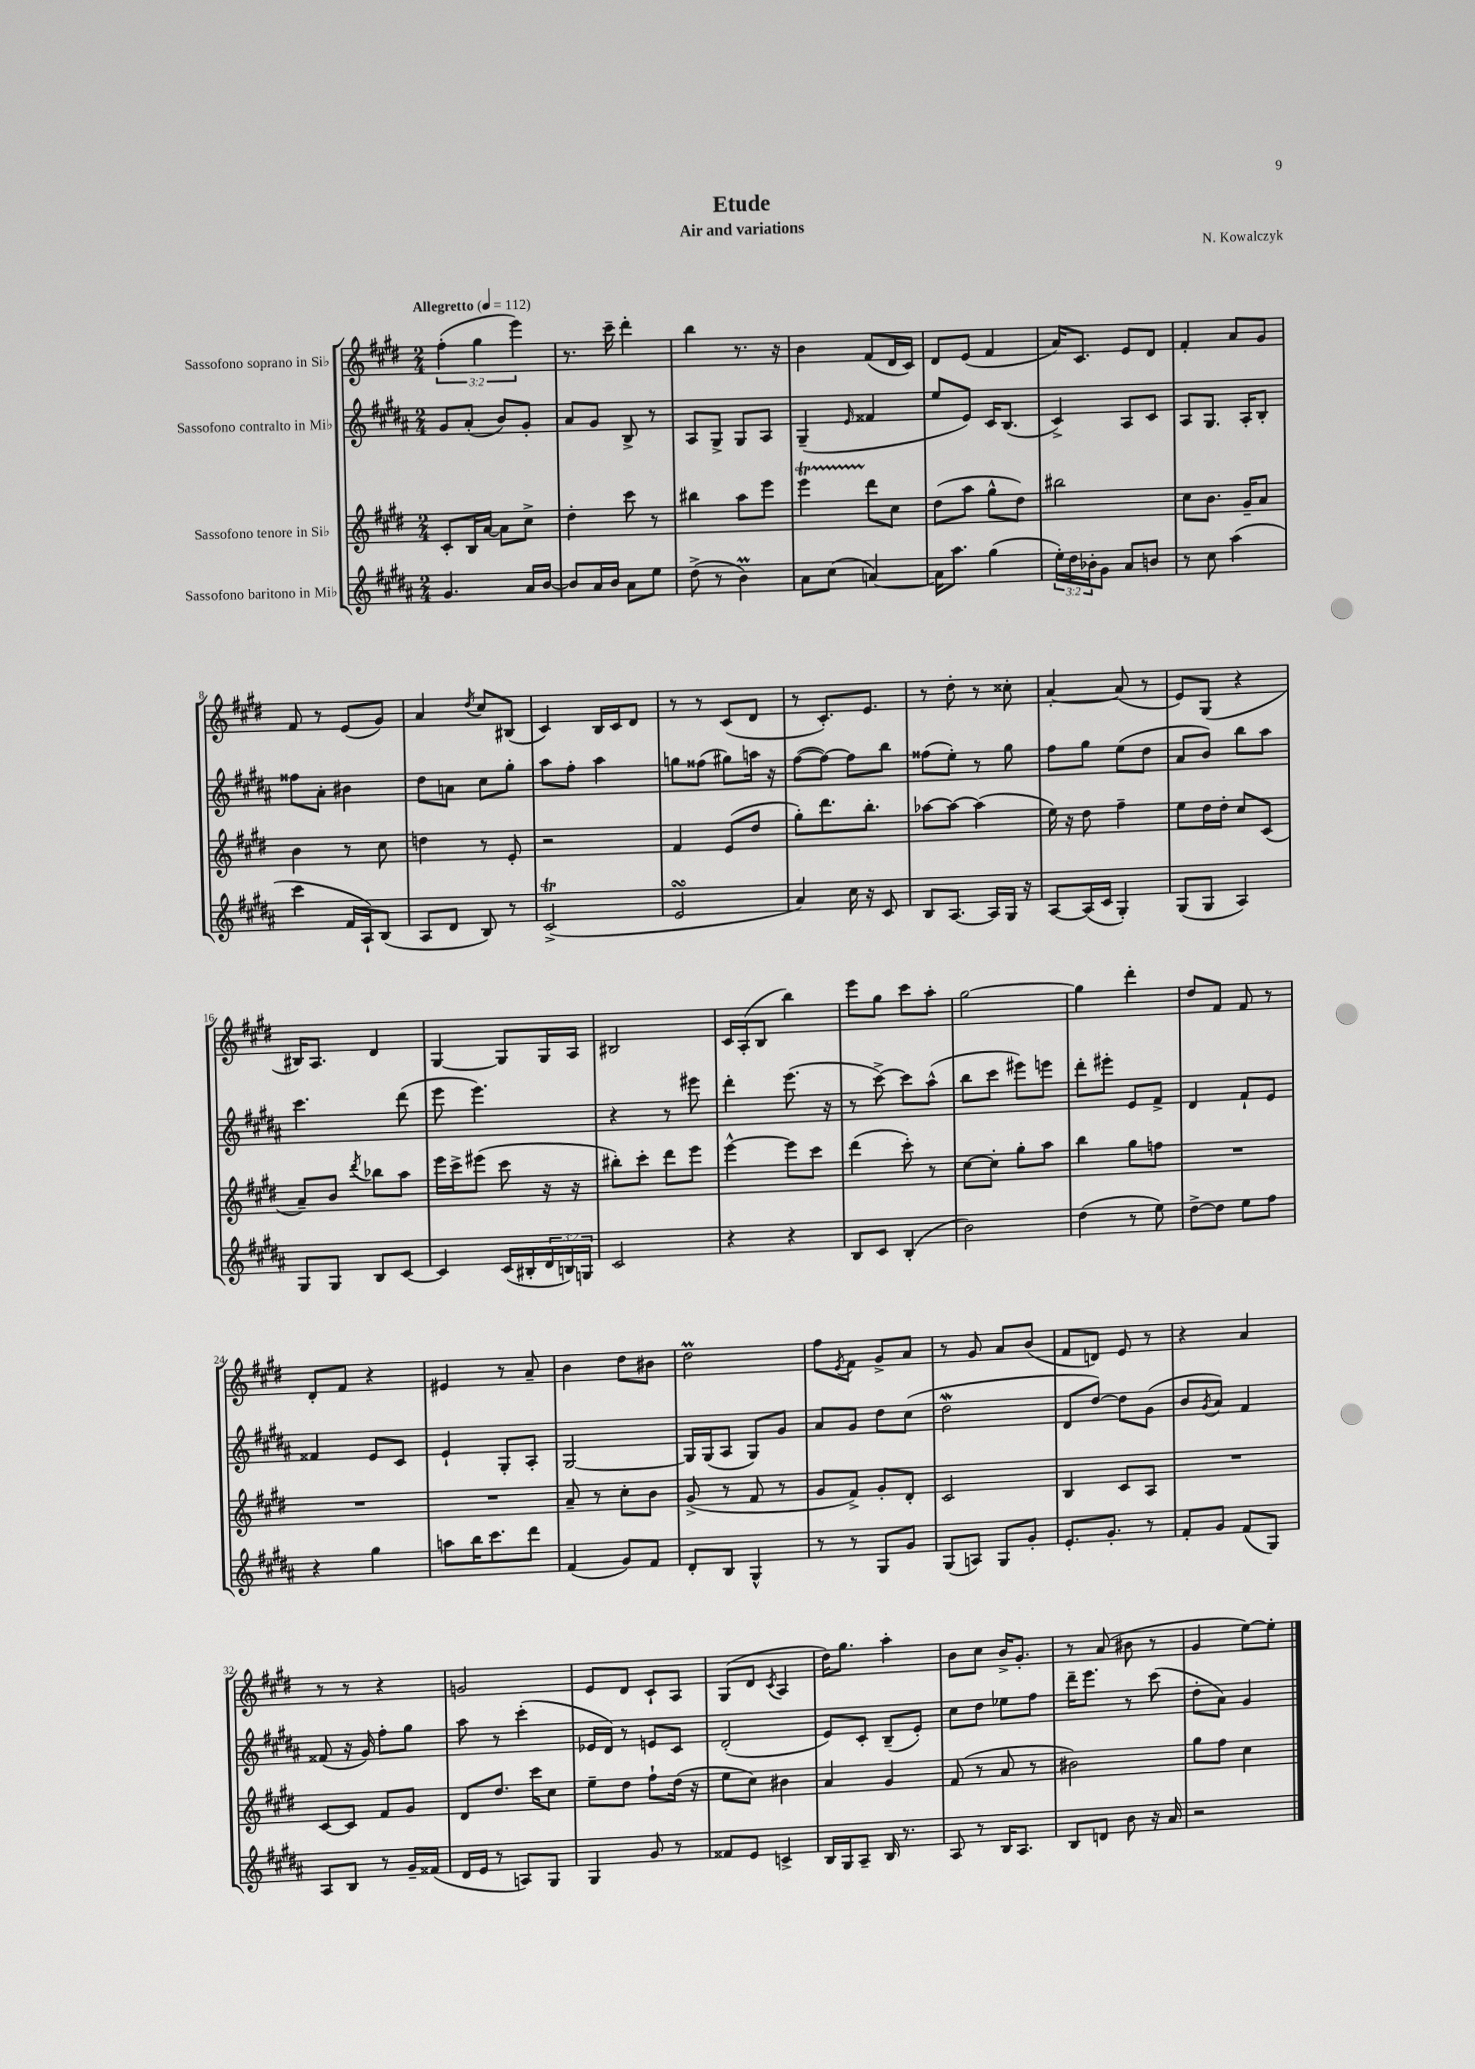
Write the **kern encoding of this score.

**kern	**kern	**kern	**kern
*staff4	*staff3	*staff2	*staff1
*clefG2	*clefG2	*clefG2	*clefG2
*k[f#c#g#d#a#]	*k[f#c#g#d#]	*k[f#c#g#d#a#]	*k[f#c#g#d#]
*M2/4	*M2/4	*M2/4	*M2/4
*MM112	*MM112	*MM112	*MM112
4.g#	8c#'	8g#	(6ff#'
.	16B	(8a#'	.
.	.	.	6gg#
.	[16a	.	.
.	8a]	8b)	.
.	.	.	6eee)
16a#	8cc#^	8g#'	.
[16b	.	.	.
=	=	=	=
8b]	4dd#'	8a#	8.r
16a#	.	8g#	.
16b	.	.	16ccc#~
8a#	8ccc#	8B^	4ddd#'
8ee	8r	8r	.
=	=	=	=
(8dd#^	4bb#	8A#	4bb
8r	.	8G#^	.
4b)	8aa	8G#	8.r
.	8eee	8A#	.
.	.	.	16r
=	=	=	=
8a#	4eee	(4G#~	4b
(8cc#	.	.	.
.	.	16qqe	.
[4a)	8ddd#	4f##	(8f#
.	8cc#	.	16d#
.	.	.	16c#)
=	=	=	=
16a]	(8dd#	8ee	8d#
8.aa#	.	.	.
.	8aa	8e)	(8e
(4gg#	8gg#^^	16c#	4f#
.	.	(8.B	.
.	8dd#)	.	.
=	=	=	=
24ee')	2bb#	4c#^)	16a)
24dd#	.	.	.
.	.	.	8.c#
24b-'	.	.	.
8g#	.	.	.
8a#	.	8A#	8e
8b	.	8c#	8d#
=	=	=	=
8r	8cc#	8A#	4f#'
8cc#	8.b	8.G#	.
(4aa#	.	.	8a
.	16g#~	16A#'	.
.	8a	8B'	8g#
=	=	=	=
4ccc#	4b	8ff##	8f#
.	.	8a#'	8r
16f#	8r	4b#	(8e
16A#`)	.	.	.
(8B	8cc#	.	8g#)
=	=	=	=
8A#	4dd	8dd#	4a
8d#	.	8a	.
.	.	.	8qdd#
8B)	8r	8cc#	8cc#
8r	8e'	8gg#'	(8B#
=	=	=	=
(2c#^	2r	8aa#	4c#)
.	.	8ff#'	.
.	.	4aa#	16B
.	.	.	16c#
.	.	.	8d#
=	=	=	=
2e	4f#	8gg	8r
.	.	(8ff##	8r
.	(8e	8gg#)	(8c#
.	8dd#	16aa	8d#
.	.	16r	.
=	=	=	=
4a#)	8gg#')	([8ff#	8r
.	8.ddd#	8ff#_)	8.c#')
16cc#	.	8ff#]	.
16r	8.bb'	.	8.e
8c#	.	8bb	.
=	=	=	=
8B	[8aa-	(8ff##	8r
[8.A#	8aa-_	8ee')	8dd#'
.	(4aa-]	8r	8r
16A#]	.	.	.
16G#	.	8gg#	8cc##'
16r	.	.	.
=	=	=	=
[8A#	16ee)	8ff#	[4a'
.	16r	.	.
(16A#]	8dd#	8gg#	.
16c#	.	.	.
4G#')	4ff#~	(8ee	(8a]
.	.	8dd#	8r
=	=	=	=
(8G#	8ee	8a#	8e)
8G#	16dd#	8b)	(8G#
.	16dd#'	.	.
4A#)	8cc#	8bb	4r
.	(8c#	8aa#	.
=	=	=	=
8G#	8a~)	4.ccc#	16B#)
.	.	.	8.A
8G#	8b	.	.
.	8qddd#	.	.
8B	8bb-	.	4d#
[8c#	8aa	(8ddd#	.
=	=	=	=
4c#]	16eee	8eee	[4G#
.	16ccc#^	.	.
.	(8eee#	4.eee)	.
(16c#	8ccc#	.	8G#]
16B#'	.	.	.
24d#	16r	.	16G#
24B)	.	.	.
.	16r	.	16A
24G	.	.	.
=	=	=	=
2c#	8bb#')	4r	2B#
.	8ccc#'	.	.
.	8ddd#	8r	.
.	8eee	8eee#	.
=	=	=	=
4r	[4eee^^	4ddd#'	16c#
.	.	.	(16A'
.	.	.	8B
4r	8eee]	(8.eee	4bb)
.	8ccc#	.	.
.	.	16r	.
=	=	=	=
8B	(4ddd#	8r	8eee
8c#	.	[8ccc#^)	8gg#
(4B'	8ccc#')	8ccc#]	8ccc#
.	8r	(8aa#^^	8aa'
=	=	=	=
2b)	[8cc#	8bb	[2gg#
.	8cc#']	8ccc#	.
.	8gg#'	8eee#)	.
.	8aa	8eee	.
=	=	=	=
(4dd#	4bb	8ddd#'	4gg#]
.	.	8eee#'	.
8r	8gg#	8e	4ddd#'
8ee)	8ff	8f#^	.
=	=	=	=
[8dd#^	2r	4d#	8dd#
8dd#]	.	.	8f#
8ee	.	8f#`	8f#
8ff#	.	8e	8r
=	=	=	=
4r	2r	4f##	8d#'
.	.	.	8f#
4gg#	.	8e	4r
.	.	8c#	.
=	=	=	=
8aa	2r	4e`	4e#
16bb	.	.	.
8.ccc#	.	.	.
.	.	8G#'	8r
8ddd#	.	8A#'	8a~
=	=	=	=
(4f#	8a~	[2G#	4b
.	8r	.	.
8g#)	8cc#'	.	8dd#
8f#	8b	.	8b#
=	=	=	=
8d#'	(8g#^	16G#]	2dd#
.	.	(16G#	.
8B	8r	8A#	.
4G#^^	8f#	8G#)	.
.	8r	8g#	.
=	=	=	=
8r	8g#	8a#	8ff#
.	.	.	8qe
8r	8f#^)	8g#	8f#
8G#	8g#'	8dd#	8g#^
8g#	8d#'	(8cc#	8a
=	=	=	=
(8G#	2c#	2dd#	8r
8A)	.	.	8g#
8G#	.	.	8a
8g#'	.	.	(8b
=	=	=	=
8.e'	4B	8d#	8f#
.	.	[8dd#)	8d)
8.g#'	.	.	.
.	8c#	8dd#]	8e
8r	8A	(8g#	8r
=	=	=	=
8f#'	2r	8b	4r
.	.	8qg#	.
8g#	.	8a#)	.
(8f#	.	4f#	4a
8G#)	.	.	.
=	=	=	=
8A#	[8c#	(8f##	8r
8B	8c#]	16r	8r
.	.	16g#)	.
8r	8f#	8ff#'	4r
16g#~	8g#	8gg#	.
(16f##	.	.	.
=	=	=	=
16d#	8d#	8aa#	2g
16e	.	.	.
8r	8.dd#	8r	.
8A)	.	(4ccc#'	.
.	16ccc#	.	.
8G#	8cc#	.	.
=	=	=	=
4G#	8ee~	16e-	8e
.	.	16d#)	.
.	8dd#	8r	8d#
8g#	8ff#`	8e	8c#`
8r	(16dd#	8c#	8A
.	16r	.	.
=	=	=	=
8f##	8ee	(2d#'	(8G#
8e	8cc#)	.	8d#
.	.	.	8qc#
4c^	4b#	.	4A
=	=	=	=
16B	4a	8e)	16dd#)
16G#	.	.	8.gg#
8A#~	.	8c#'	.
16B	4g#	(8B~	4aa'
8.r	.	.	.
.	.	8e')	.
=	=	=	=
8A#	(8f#	8cc#	8b
8r	8r	8dd#	8cc#
16B	8a	8ee-	16b^
8.A#	.	.	8.g#'
.	8r	8ff#	.
=	=	=	=
8B	2b#)	16ddd#~	8r
.	.	8.eee	.
8d	.	.	(8a
8b	.	8r	8b#
16r	.	(8ccc#	8r
16a#	.	.	.
=	=	=	=
2r	8gg#	8dd#'	4g#
.	8ff#	8a#)	.
.	4cc#	4g#	[8ee)
.	.	.	8ee']
==	==	==	==
*-	*-	*-	*-
